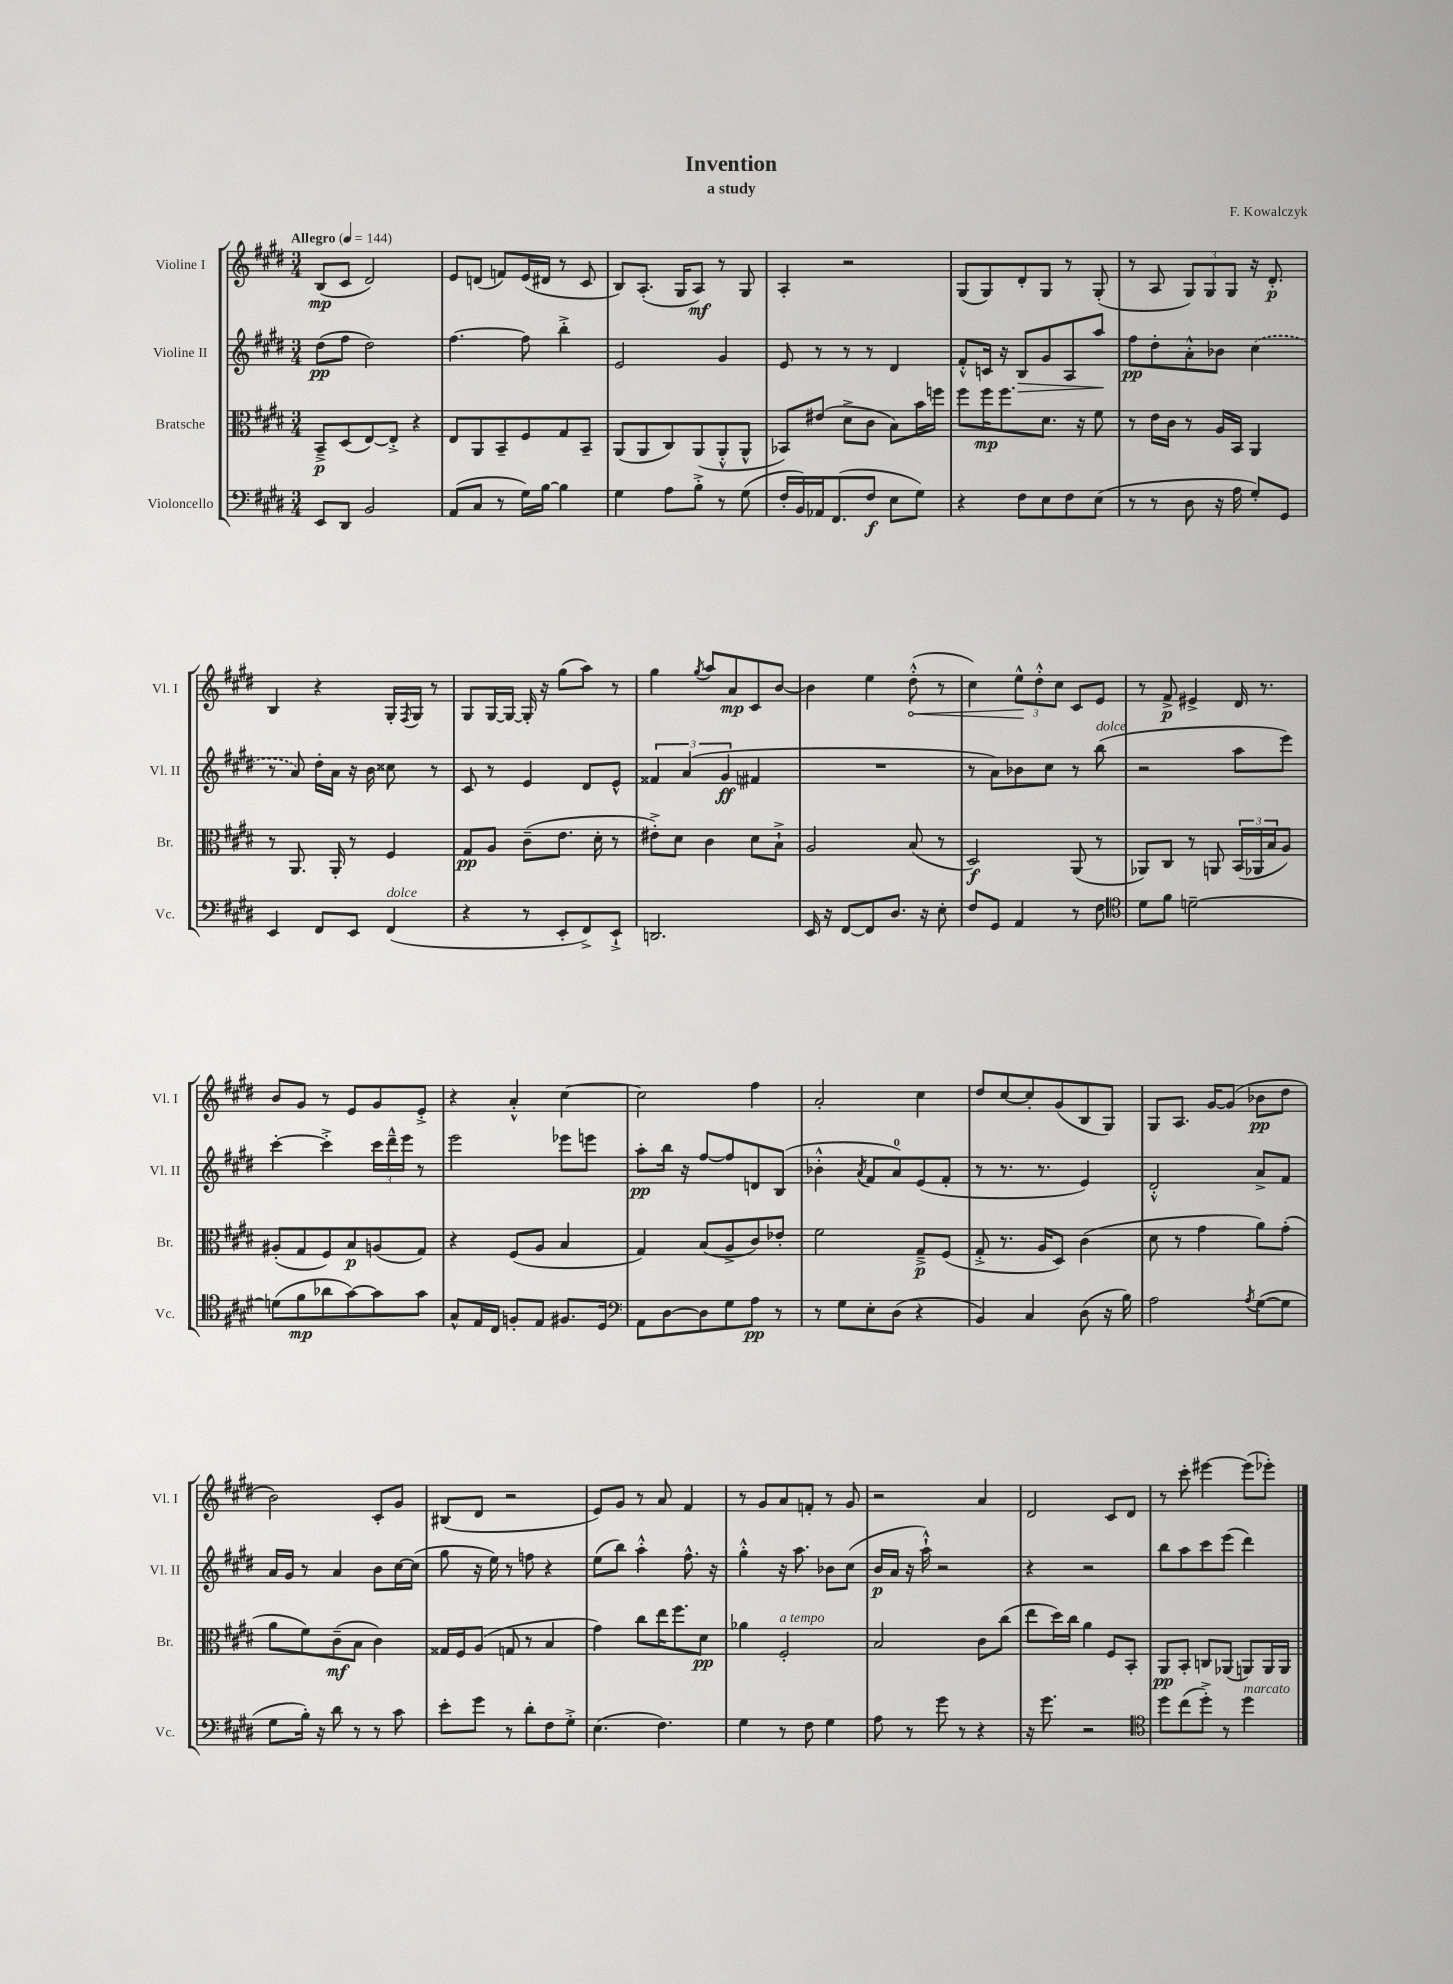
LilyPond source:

\header { title = "Invention" composer = "F. Kowalczyk" subtitle = "a study" }
<<
\new StaffGroup <<
\new Staff = "s0" \with { instrumentName = "Violine I" shortInstrumentName = "Vl. I" } {
    \clef treble \key e \major \numericTimeSignature \time 3/4 \tempo "Allegro" 4 = 144
    b8\mp( cis'8 dis'2) |
    e'8 d'8( f'8) e'16( dis'16 r8 cis'8 |
    b8) a8.-.( gis16 a8\mf) r8 gis8 |
    a4-. r2 |
    gis8( gis8) dis'8-. gis8 r8 gis8-.( |
    r8 a8 \tuplet 3/2 { gis8) gis8 gis8 } r16 dis'8.-.\p |
    b4 r4 gis16-. \acciaccatura { fis8 } gis16 r8 |
    gis8 gis16~ gis16~ gis16-. r16 gis''8( a''8) r8 |
    gis''4 \acciaccatura { gis''8 } a''8 a'8\mp cis'8 b'8~ |
    b'4 e''4 \once \override Hairpin.circled-tip = ##t dis''8-.-^\<( r8 |
    cis''4) \tuplet 3/2 { e''8-^\! dis''8-.-^ cis''8 } cis'8 e'8 |
    r8 fis'8->\p eis'4-> dis'16 r8. |
    b'8 gis'8 r8 e'8 gis'8 e'8-.-> |
    r4 a'4-.-^ cis''4~ |
    cis''2 fis''4 |
    a'2-. cis''4 |
    dis''8 cis''8~ cis''8-. gis'8( b8 gis8) |
    gis8 a8. gis'16~ gis'8( bes'8\pp dis''8 |
    b'2) cis'8-. gis'8 |
    bis8( dis'8 r2 |
    e'8) gis'8 r8 a'8 fis'4 |
    r8 gis'8 a'8 f'8-. r8 gis'8 |
    r2 a'4 |
    dis'2 cis'8 dis'8 |
    r8 cis'''8-. eis'''4~ eis'''8( ees'''8-.) \bar "|." |
}
\new Staff = "s1" \with { instrumentName = "Violine II" shortInstrumentName = "Vl. II" } {
    \clef treble \key e \major \numericTimeSignature \time 3/4
    dis''8\pp( fis''8 dis''2) |
    fis''4.~ fis''8 b''4-.-> |
    e'2 gis'4 |
    e'8 r8 r8 r8 dis'4 |
    fis'8-.-^ c'16 r16 b8\> gis'8 a8 a''8\! |
    fis''8\pp dis''8-. a'8-.-^ bes'8 \once \slurDashed cis''4( |
    r8 a'8) dis''16-. a'16 r16 b'16 cisis''8 r8 |
    cis'8 r8 e'4 dis'8 e'8-^ |
    \tuplet 3/2 { fisis'4 a'4( gis'4\ff } fis'4 |
    R2. |
    r8 a'8) bes'8 cis''8 r8 b''8^\markup { \italic "dolce" }( |
    r2 a''8 e'''8) |
    cis'''4~-. cis'''4-.-> \tuplet 3/2 { cis'''16 dis'''16---^ e'''16 } r8 |
    e'''2 ees'''8 e'''8 |
    a''8-.\pp b''16 r16 fis''8~ fis''8 d'8 b8( |
    bes'4-.-^ \acciaccatura { a'8 } fis'8 a'8-0) e'8( fis'8-. |
    r8 r8. r8. e'4) |
    dis'2-.-^ a'8-> fis'8 |
    a'16 gis'16 r8 a'4 b'8 cis''16~ cis''16( |
    gis''8 r16 e''16) r8 f''8 r4 |
    e''8( b''8) a''4-.-^ fis''8.-^ r16 |
    gis''4-.-^ r16 a''8. bes'8 cis''8( |
    b'16\p a'16 r16 a''16-!-^) r2 |
    r4 r2 |
    b''8 a''8 cis'''8 e'''8( dis'''4) \bar "|." |
}
\new Staff = "s2" \with { instrumentName = "Bratsche" shortInstrumentName = "Br." } {
    \clef alto \key e \major \numericTimeSignature \time 3/4
    b,8--->\p dis8( e8~) e8-.-> r4 |
    e8 a,8 b,8-- fis8 gis8 b,8-- |
    a,8( a,8 cis8) a,8( a,8-.-^ a,8-^ |
    bes,8) eis'8( dis'8-> cis'8 b8) b'16 f''16 |
    fis''8 fis''16\mp fis''8. dis'8. r16 fis'8 |
    r8 e'16 cis'16 r8 a16 b,16 a,4 |
    r8 a,8. a,16-. r8 fis4 |
    gis8\pp a8 cis'8--( e'8. dis'16-. r8 |
    eis'8-.->) dis'8 cis'4 dis'8 b8-!-> |
    a2 b8( r8 |
    dis2\f) a,8( r8 |
    aes,8) cis8 r8 a,8 \tuplet 3/2 { b,16( aes,16 b16 } a8) |
    ais8-.( gis8 fis8) b8\p a8( gis8) |
    r4 fis8( a8 b4 |
    gis4) b8( a8-> cis'8) ees'8-. |
    fis'2 gis8--->\p fis8( |
    gis8-.-> r8. a16 dis8) cis'4( |
    dis'8 r8 gis'4 a'8) gis'8-.( |
    a'8 fis'8) cis'8--\mf( b8 cis'4) |
    gisis16 fis16 a8( g8 r8 b4 |
    gis'4) cis''8 e''16 fis''8. dis'8\pp |
    aes'4 fis2-.^\markup { \italic "a tempo" } |
    b2 cis'8 cis''8( |
    e''8 dis''16) cis''16 a'4 fis8 b,8-. |
    a,8\pp b,8-. c8 aes,8( a,8) a,16 a,16 \bar "|." |
}
\new Staff = "s3" \with { instrumentName = "Violoncello" shortInstrumentName = "Vc." } {
    \clef bass \key e \major \numericTimeSignature \time 3/4
    e,8 dis,8 b,2 |
    a,8( cis8 r8 gis16) b16~ b4 |
    gis4 a8 b8-.-> r8 gis8( |
    fis16-. b,16) aes,16 fis,8.( fis8\f e8 gis8) |
    r4 fis8 e8 fis8 e8( |
    r8 r8 dis8 r16 a16 gis8-.) gis,8 |
    e,4 fis,8 e,8 fis,4^\markup { \italic "dolce" }( |
    r4 r8 e,8-. fis,8->) e,8-!-> |
    d,2. |
    e,16 r16 fis,8~ fis,8 dis8. r16 e8-. |
    fis8 gis,8 a,4 r8 fis8 |
    \clef tenor dis'8 fis'8 d'2~-- |
    d'8( fis'8\mp aes'8 gis'8~) gis'8 gis'8 |
    gis8-^ e16 cis16 f8-. e8 fis8. dis16 |
    \clef bass a,8 dis8~ dis8 gis8 a8\pp r8 |
    r8 gis8 e8-. dis8( r4 |
    b,4) cis4 dis8( r16 b16) |
    a2 \acciaccatura { a8 } gis8~( gis8 |
    gis8 b16-.) r16 dis'8 r8 r8 cis'8 |
    e'8-. gis'8 r8 dis'8-. fis8 gis8-.-> |
    e4.( fis4.) |
    gis4 r8 fis8 gis4 |
    a8 r8 gis'8 r8 r4 |
    r16 gis'8. r2 |
    \clef tenor dis''8 cis''8( dis''8-.->) r8 dis''4^\markup { \italic "marcato" } \bar "|." |
}
>>
>>
\layout { \context { \Score \remove "Bar_number_engraver" } }
